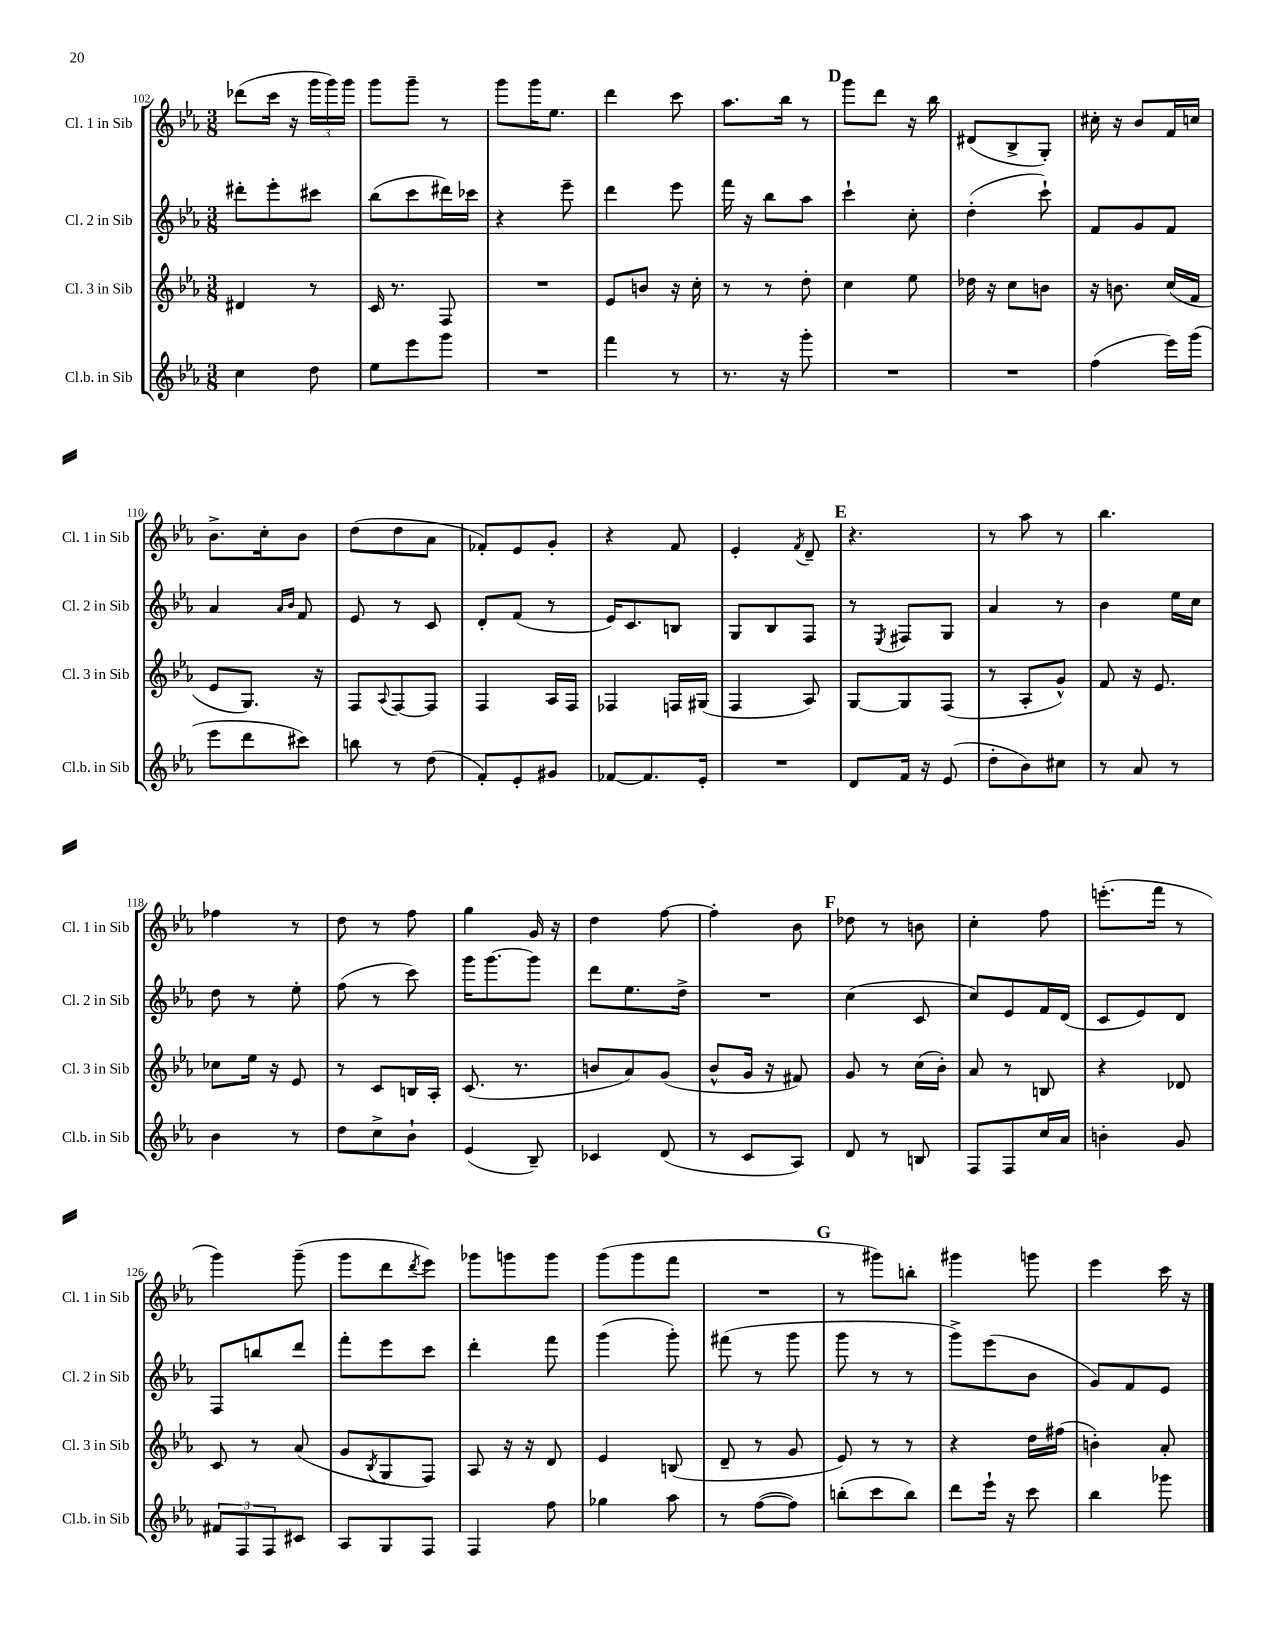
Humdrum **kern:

**kern	**kern	**kern	**kern
*part4	*part3	*part2	*part1
*staff4	*staff3	*staff2	*staff1
*I"Cl.b. in Sib	*I"Cl. 3 in Sib	*I"Cl. 2 in Sib	*I"Cl. 1 in Sib
*I'Cl.b. in Sib	*I'Cl. 3 in Sib	*I'Cl. 2 in Sib	*I'Cl. 1 in Sib
*clefG2	*clefG2	*clefG2	*clefG2
*k[b-e-a-]	*k[b-e-a-]	*k[b-e-a-]	*k[b-e-a-]
*M3/8	*M3/8	*M3/8	*M3/8
=102	=102	=102	=102
4cc\	4d#X/	8ddd#X'\L	(8ddd-X\L
.	.	8eee-'\	16ccc\Jk
.	.	.	16r
8dd\	8r	8ccc#X\J	24ggg\LL
.	.	.	24ggg\)
.	.	.	24ggg\JJ
=103	=103	=103	=103
8ee-\L	16c/	(8bb-\L	8ggg\L
.	8.r	.	.
8eee-\	.	8ccc\	8ggg~\J
8ggg\J	8F/	16ddd#X\L)	8r
.	.	16ccc-X\JJ	.
=104	=104	=104	=104
4.r	4.r	4r	8ggg\L
.	.	.	16ggg\K
.	.	.	8.ee-\J
.	.	8eee-~\	.
=105	=105	=105	=105
4fff\	8e-/L	4ddd\	4ddd\
.	8bn/J	.	.
8r	16r	8eee-\	8ccc\
.	16cc'\	.	.
=106	=106	=106	=106
8.r	8r	16fff\	8.aa-\L
.	.	16r	.
.	8r	8bb-\L	.
16r	.	.	16bb-\Jk
8ggg'\	8dd'\	8aa-\J	8r
!!LO:REH:place=s1:t=D
=107	=107	=107	=107
4.r	4cc\	4ccc`\	8ggg\L
.	.	.	8ddd\J
.	8ee-\	8cc'\	16r
.	.	.	16bb-\
=108	=108	=108	=108
4.r	16dd-X\	(4dd'\	(8d#X/L
.	16r	.	.
.	8cc\L	.	8B-^/
.	8bn\J	8ccc`\)	8G'/J)
=109	=109	=109	=109
(4ff\	16r	8f/L	16cc#X'\
.	8.bn\	.	16r
.	.	8g/	8b-/L
16eee-\LL)	(16cc/LL	8f/J	16f/L
(16ggg\JJ	16f/JJ	.	16ccn/JJ
!!LO:LB:g=z
=110	=110	=110	=110
8eee-\L	8e-/L	4a-/	8.b-^\L
8ddd\	8.G/J)	.	.
.	.	.	16cc'\k
.	.	16qqa-/LL	.
.	.	16qqb-/JJ	.
8ccc#X\J)	.	8f/	8b-\J
.	16r	.	.
=111	=111	=111	=111
8bbn\	8F/L	8e-/	(8dd\L
.	8qqA-/	.	.
8r	[8F/	8r	8dd\
(8dd\	8F/J]	8c/	8a-\J
=112	=112	=112	=112
8f'/L)	4F/	8d'/L	8f-X'/L)
8e-'/	.	(8f/J	8e-/
8g#X/J	16A-/LL	8r	8g'/J
.	16F/JJ	.	.
=113	=113	=113	=113
[8f-X/L	4F-X/	16e-/KL)	4r
.	.	8.c/	.
8.f-/]	.	.	.
.	16Fn/LL	8Bn/J	8f/
16e-'/Jk	(16G#X/JJ	.	.
=114	=114	=114	=114
4.r	4F/	8G/L	4e-'/
.	.	8B-/	.
.	.	.	8qf/
.	8A-/)	8F/J	8d~/
!!LO:REH:place=s1:t=E
=115	=115	=115	=115
8d/L	[8G/L	8r	4.r
.	.	8qE-/	.
16f/Jk	8G/]	8F#X/L	.
16r	.	.	.
(8e-/	(8F/J	8G/J	.
=116	=116	=116	=116
8dd'\L	8r	4a-/	8r
8b-\)	8A-'/L	.	8aa-\
8cc#X\J	8g^^/J)	8r	8r
=117	=117	=117	=117
8r	8f/	4b-\	4.bb-\
8a-/	16r	.	.
.	8.e-/	.	.
8r	.	16ee-\LL	.
.	.	16cc\JJ	.
!!LO:LB:g=z
=118	=118	=118	=118
4b-\	8cc-X\L	8dd\	4ff-X\
.	16ee-\Jk	8r	.
.	16r	.	.
8r	8e-/	8ee-'\	8r
=119	=119	=119	=119
8dd\L	8r	(8ff\	8dd\
8cc^\	8c/L	8r	8r
8b-`\J	16Bn/L	8ccc\)	8ff\
.	16A-'/JJ	.	.
=120	=120	=120	=120
(4e-/	(8.c/	16ggg\KL	4gg\
.	.	[8.ggg\	.
.	8.r	.	.
8B-~/)	.	8ggg\J]	16g/
.	.	.	16r
=121	=121	=121	=121
4c-X/	8bn/L	8ddd\L	4dd\
.	8a-/)	8.ee-\	.
(8d/	(8g/J	.	[8ff\
.	.	16dd^\Jk	.
=122	=122	=122	=122
8r	8b-^^/L	4.r	4ff'\]
8c/L	16g/Jk	.	.
.	16r	.	.
8A-/J)	8f#X/)	.	8b-\
!!LO:REH:place=s1:t=F
=123	=123	=123	=123
8d/	8g/	(4cc\	8dd-X\
8r	8r	.	8r
8Bn/	(16cc\LL	8c/	8bn\
.	16b-'\JJ)	.	.
=124	=124	=124	=124
8F/L	8a-/	8cc/L)	4cc'\
8F/	8r	8e-/	.
16cc/L	8Bn/	16f/L	8ff\
16a-/JJ	.	(16d/JJ	.
=125	=125	=125	=125
4bn'\	4r	8c/L	(8.eeen'\L
.	.	8e-/)	.
.	.	.	16fff\Jk
8g/	8d-X/	8d/J	8r
!!LO:LB:g=z
=126	=126	=126	=126
12f#X/L	8c/	8F/L	4ggg\)
12F/	.	.	.
.	8r	8bbn/	.
12F/	.	.	.
8c#X/J	(8a-/	8ddd/J	(8ggg~\
=127	=127	=127	=127
8A-/L	8g/L	8fff'\L	8ggg\L
.	8qB-/	.	.
8G/	8G/	8eee-\	8ddd\
.	.	.	8qddd/
8F/J	8F/J)	8ccc\J	8eee-\J)
=128	=128	=128	=128
4F/	8A-/	4ddd'\	8ggg-X\L
.	16r	.	8gggn\
.	16r	.	.
8ff\	8d/	8fff\	8ggg\J
=129	=129	=129	=129
4gg-X\	4e-/	(4ggg\	(8ggg\L
.	.	.	8ggg\
8aa-\	(8Bn/	8ggg'\)	8fff\J
=130	=130	=130	=130
8r	8d~/	(8fff#X\	4.r
([8ff\L	8r	8r	.
8ff\J])	8g/	8ggg\	.
!!LO:REH:place=s1:t=G
=131	=131	=131	=131
(8bbn'\L	8e-/)	8ggg\	8r
8ccc\	8r	8r	8ggg#X\L)
8bb\J)	8r	8r	8bbn'\J
=132	=132	=132	=132
8ddd\L	4r	8ggg^\L)	4ggg#X\
16eee-`\Jk	.	(8eee-\	.
16r	.	.	.
8ccc\	16dd\LL	8b-\J	8gggn\
.	(16ff#X\JJ	.	.
=133	=133	=133	=133
4bb-\	4bn'\)	8g/L)	4eee-\
.	.	8f/	.
8ggg-X\	8a-'/	8e-/J	16ccc\
.	.	.	16r
==	==	==	==
*-	*-	*-	*-
